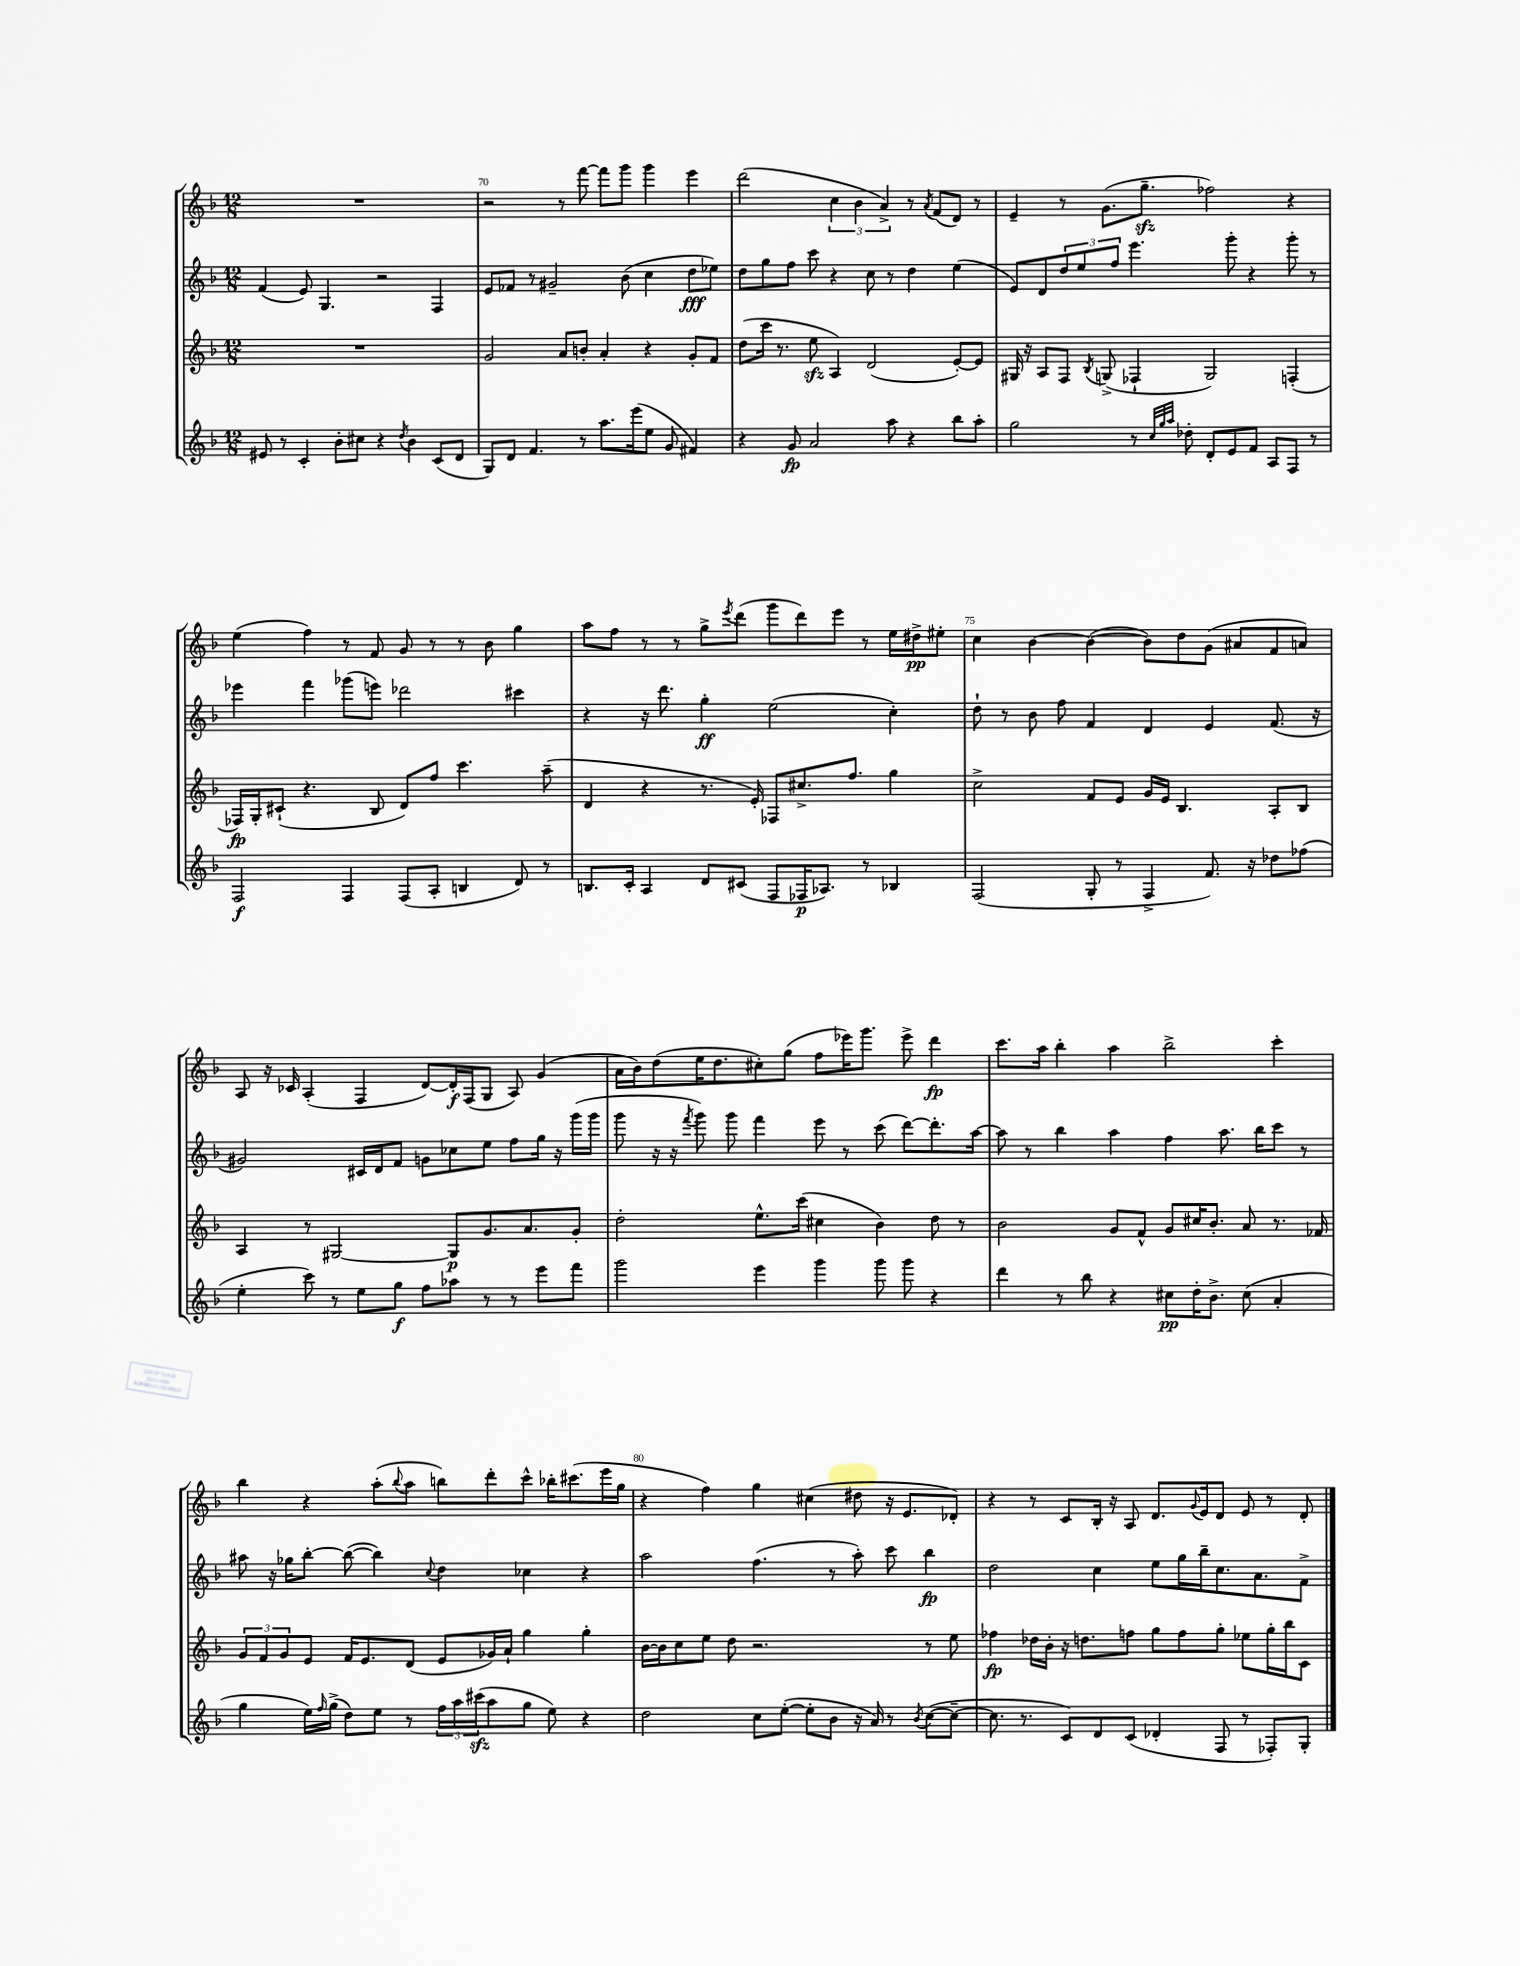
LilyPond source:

<<
\new StaffGroup <<
\new Staff = "s0" {
    \clef treble \key f \major \numericTimeSignature \time 12/8
    R1. |
    r2 r8 f'''8~ f'''8 g'''8 g'''4 e'''4 |
    d'''2( \tuplet 3/2 { c''4 bes'4 a'4->) } r8 \acciaccatura { a'8 } f'8( d'8) r8 |
    e'4-- r8 g'8.( g''8.--\sfz fes''2) r4 |
    e''4( f''4) r8 f'8 g'8 r8 r8 bes'8 g''4 |
    a''8 f''8 r8 r8 g''8-> \acciaccatura { e'''8 } d'''8( g'''8 d'''8) e'''8 r8 e''16 dis''16->\pp eis''8-. |
    c''4 bes'4~ bes'4~( bes'8) d''8 g'8( ais'8 f'8 a'8) |
    a8 r16 ces'16 a4-.( f4 d'8~) d'16-.\f f16( g8 a8) g'4( |
    a'16 bes'16) d''8( e''16 d''8. cis''8-.) g''8( f''8 ees'''16) g'''8. ees'''8-> d'''4\fp |
    c'''8. a''16 bes''4-. a''4 bes''2-> c'''4-. |
    bes''4 r4 a''8-.( \appoggiatura { bes''8 } a''8 b''8) d'''8-. c'''8-^ bes''16-. cis'''8.( e'''16 g''16 |
    r4 f''4) g''4 cis''4( dis''8 r16 e'8. des'8-.) |
    r4 r8 c'8 bes16-. r16 a8 d'8. \appoggiatura { g'8 } e'16 d'8 e'8 r8 d'8-. \bar "|." |
}
\new Staff = "s1" {
    \clef treble \key f \major \numericTimeSignature \time 12/8
    f'4( e'8) g4. r2 f4 |
    e'8 fes'8 r8 gis'2-- bes'8( c''4 d''8\fff ees''8) |
    d''8 g''8 f''8 c'''8 r4 c''8 r8 d''4 e''4( |
    e'8) d'8 \tuplet 3/2 { d''8 e''8 f''8 } e'''4. g'''8-. r4 g'''8-. r8 |
    ees'''4 f'''4 ges'''8( e'''8) des'''2 cis'''4 |
    r4 r16 d'''8. g''4-.\ff e''2( c''4-.) |
    d''8-! r8 bes'8 f''8 f'4 d'4 e'4 f'8.( r16 |
    gis'2) cis'16 d'16 f'8 g'8 ces''8 e''8 f''8 g''16 r16 g'''16( g'''16 |
    g'''8 r16 r16 \acciaccatura { f'''8 } g'''8) g'''8 f'''4 e'''8 r8 c'''8( d'''8~) d'''8.-. a''16~ |
    a''8 r8 bes''4 a''4 f''4 a''8. bes''16 c'''8 r8 |
    ais''8 r16 ges''16 bes''8~-. bes''8~( bes''4) \appoggiatura { c''8 } d''4 ces''4 r4 |
    a''2 f''4.( r8 a''8-.) c'''8 bes''4\fp |
    d''2 c''4 e''8 g''16 bes''16-- c''8. a'8. f'8-> \bar "|." |
}
\new Staff = "s2" {
    \clef treble \key f \major \numericTimeSignature \time 12/8
    R1. |
    g'2 a'8 b'8-. a'4-. r4 g'8-. f'8 |
    d''8( c'''16 r8. e''8\sfz a4) d'2( e'8~-.) e'8 |
    gis16 r16 a8 f8 \acciaccatura { bes8 } g8->( fes4-! g2) f4-.( |
    fes16\fp) g16-. cis'8-!( r4. bes8 d'8) f''8 c'''4. a''8--( |
    d'4 r4 r8. e'16-.) fes8 cis''8.-> f''8. g''4 |
    c''2-> f'8 e'8 g'16 e'16 bes4. a8-. bes8 |
    a4 r8 gis2~ gis8\p g'8. a'8. g'8-. |
    d''2-. e''8.-^ c'''16( cis''4 bes'4) d''8 r8 |
    bes'2 g'8 f'8-^ g'8 cis''16 bes'8.-. a'8 r8. fes'16 |
    \tuplet 3/2 { g'8 f'8 g'8 } e'8 f'16 e'8. d'8( e'8 ges'16) a'16-! g''4 g''4-. |
    bes'16~ bes'16 c''8 e''8 d''8 r2. r8 e''8 |
    fes''4\fp des''16 bes'16-. r16 d''8. f''8 g''8 f''8 g''8-. ees''8 g''16-. bes''16 c'8 \bar "|." |
}
\new Staff = "s3" {
    \clef treble \key f \major \numericTimeSignature \time 12/8
    eis'8 r8 c'4-. bes'8-. cis''8 r4 \acciaccatura { d''8 } bes'4 c'8( d'8 |
    g8) d'8 f'4. r8 a''8. e'''16( e''8 g'8 fis'4) |
    r4 g'8\fp a'2 a''8 r4 bes''8 a''8-. |
    g''2 r8 \grace { c''32 g''32 a''32 } des''8-. d'8-. e'8 f'8 a8 f8 r8 |
    f2\f f4 f8( a8-. b4 d'8) r8 |
    b8. c'16-. a4 d'8 cis'8( f8 fes16\p aes8.) r8 bes4 |
    f2( g8-. r8 f4-> f'8.) r16 des''8 fes''8( |
    e''4-. c'''8) r8 e''8 g''8\f f''8 aes''8 r8 r8 e'''8 f'''8 |
    g'''2 e'''4 g'''4 g'''8 g'''8 r4 |
    d'''4 r8 bes''8 r4 cis''8\pp d''16-. bes'8.-> cis''8( a'4-. |
    g''4 e''16) \grace { f''16 } g''16->( d''8) e''8 r8 \tuplet 3/2 { f''16 a''16 cis'''16\sfz( } a''8 g''8 e''8) r4 |
    d''2 c''8 e''8~-.( e''8-. bes'8 r16 a'16) r8 \acciaccatura { bes'8 } c''8~( c''8~-- |
    c''8. r8. c'8) d'8 c'8( des'4-. f8 r8 fes8-.) g8-. \bar "|." |
}
>>
>>
\layout { \context { \Score currentBarNumber = #69 \override BarNumber.break-visibility = ##(#f #t #t) barNumberVisibility = #(every-nth-bar-number-visible 5) } }
